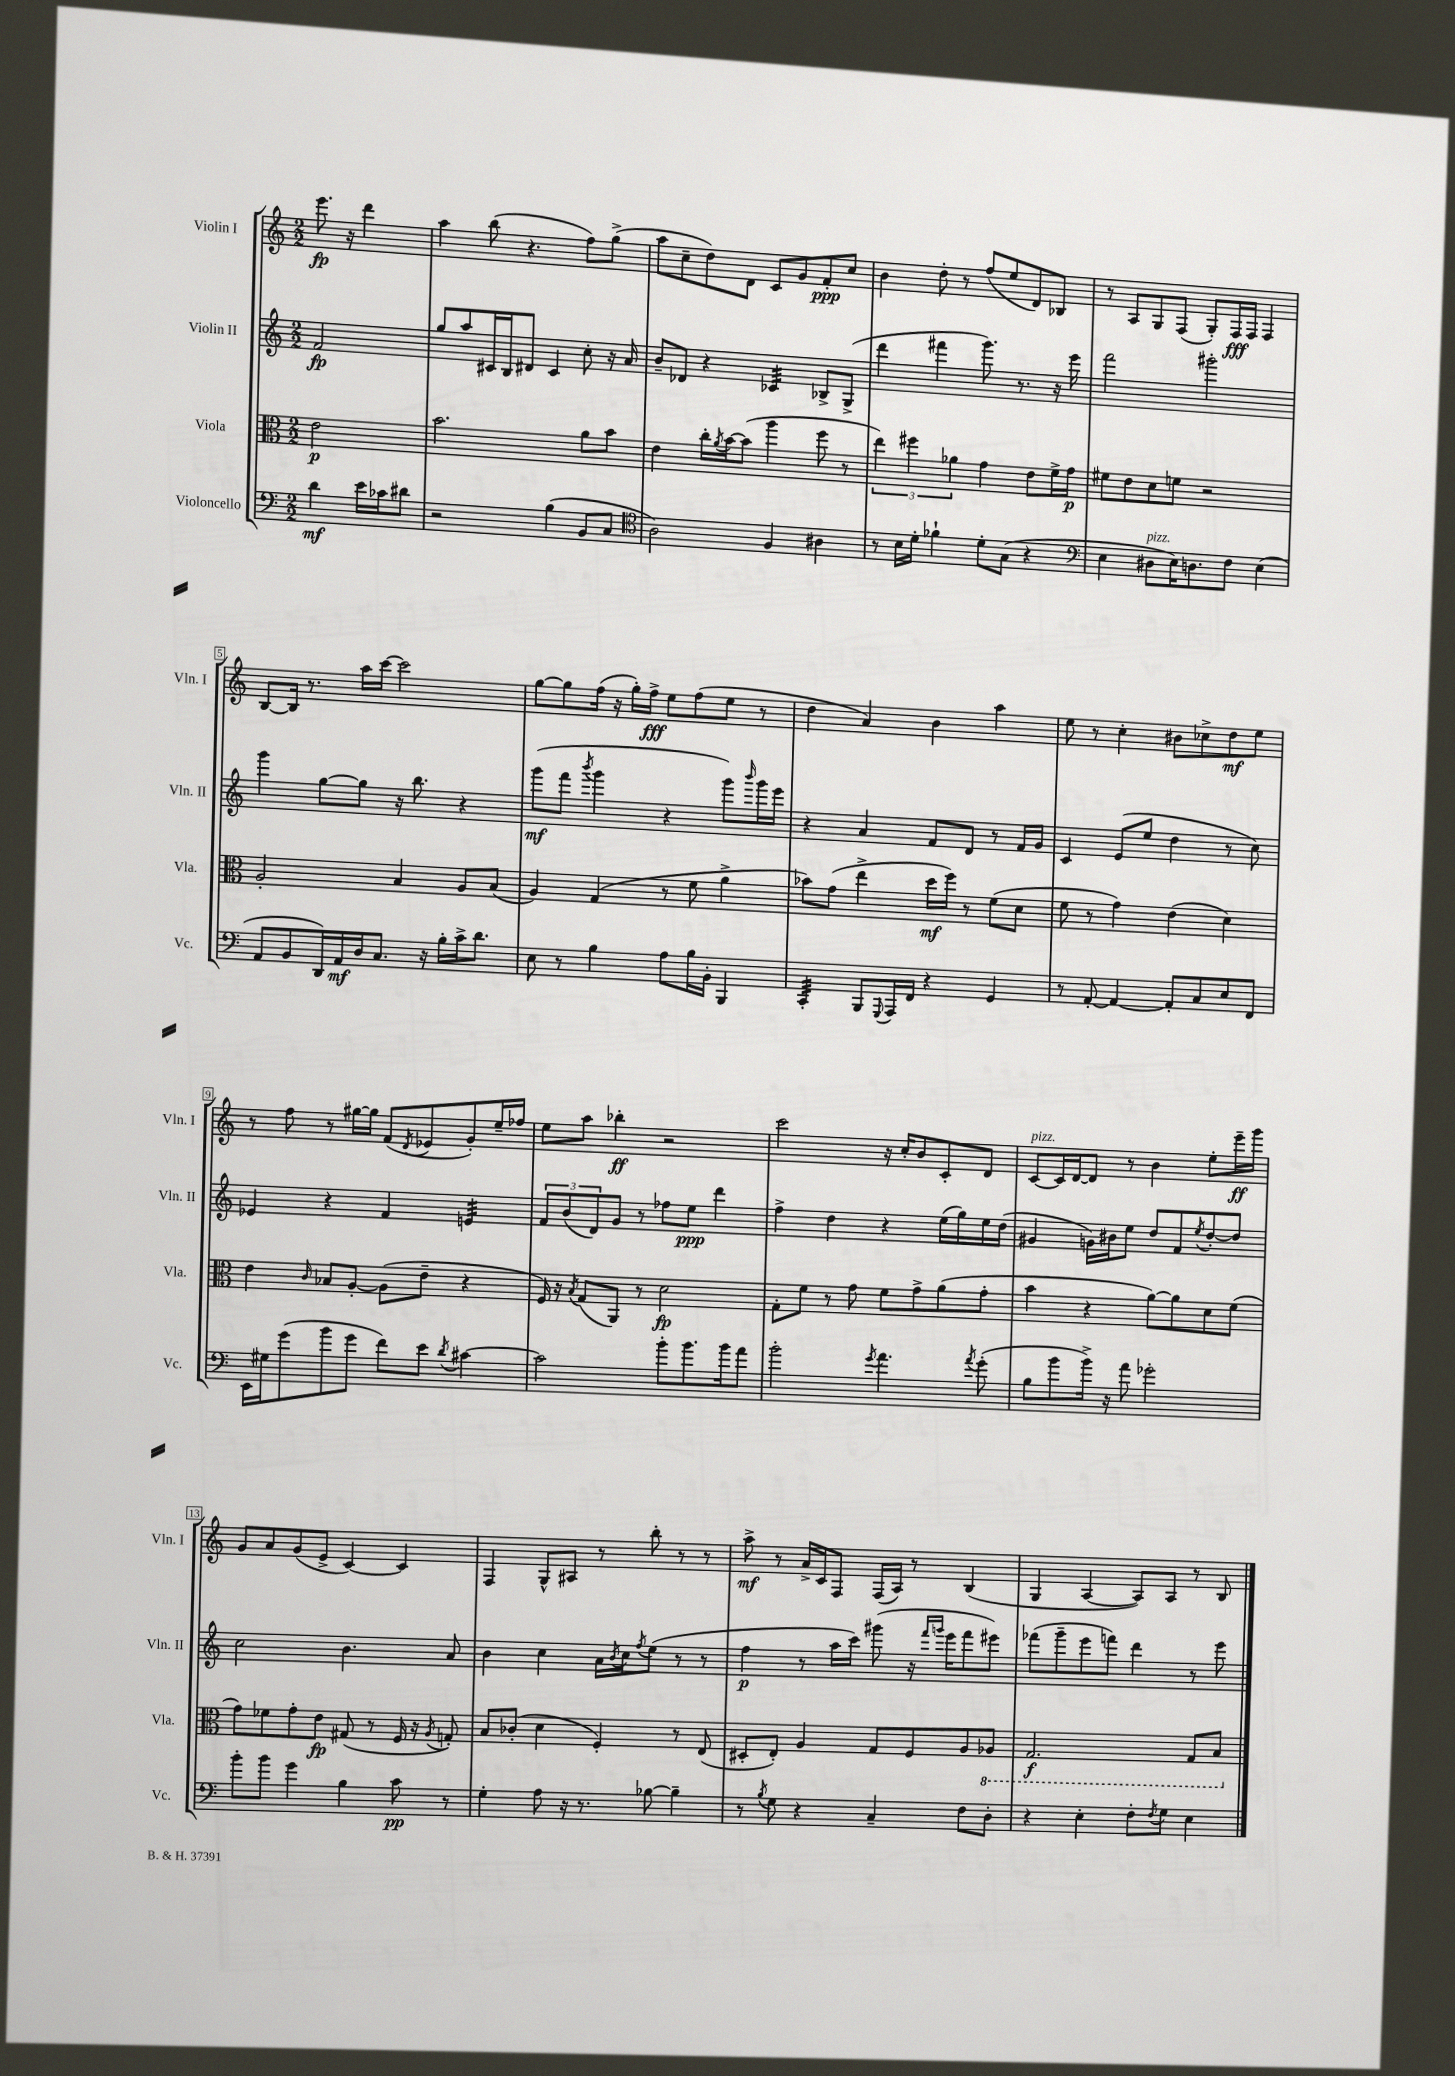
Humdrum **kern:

**kern	**kern	**kern	**kern
*staff4	*staff3	*staff2	*staff1
*clefF4	*clefC3	*clefG2	*clefG2
*k[]	*k[]	*k[]	*k[]
*M2/2	*M2/2	*M2/2	*M2/2
4d	2e	2f	8.eee
.	.	.	16r
16e	.	.	4ddd
16c-	.	.	.
8d#	.	.	.
=	=	=	=
2r	2.b	8gg	4aa
.	.	8aa	.
.	.	16c#	(8bb
.	.	16B	.
.	.	8d#	4.r
(4B	.	4c#	.
8BB	8a	8cc'	8ff)
8C	8b	16r	(8gg^
.	.	16a	.
=	=	=	=
*clefC4	*	*	*
2A)	4e	8b~	8aa
.	.	8d-	8cc~
.	16cc'	4r	8dd)
.	8qa	.	.
.	[16b	.	.
.	(8b]	.	8d
4F	4aa	4c-	8c
.	.	.	8g
4A#	8ff	8B-^	8f'
.	8r	(8G^	8cc
=	=	=	=
8r	6ee)	4ddd	4b
16B	.	.	.
.	6ff#	.	.
16d'	.	.	.
4f-`	.	4fff#	8dd'
.	6a-	.	.
.	.	.	8r
8d'	4g	8.ggg)	(8ff
(8G	.	.	8ee
.	.	8.r	.
4r	8e	.	8d)
.	16f^	16r	8B-
.	16g	16eee	.
=	=	=	=
*clefF4	*	*	*
4E	8f#	2fff	8r
.	8e	.	8A
8D#	8d	.	8G
16E)	8f	.	(8F
8.D	.	.	.
.	2r	2ggg#'	8G')
8F	.	.	16F
.	.	.	16F
(4E	.	.	4F
=	=	=	=
8AA	2A'	4ggg	[8B
8BB	.	.	16B]
.	.	.	8.r
16DD)	.	[8gg	.
16AA	.	.	.
16D	.	8gg]	16aa
8.C	.	.	[16ccc
.	4B	16r	2ccc]
.	.	8.bb	.
16r	.	.	.
16B'	.	.	.
16c^	8A	4r	.
8.d	.	.	.
.	(8B	.	.
=	=	=	=
8E	4A)	(8ggg	[8gg
8r	.	8fff	8gg]
.	.	8qbbb	.
4B	(4G	4ggg	(16ff
.	.	.	16r
.	.	.	16gg')
.	.	.	16ff^
8A	8r	4r	8ee
16B	8f	.	(8ff
16BB'	.	.	.
4BBB	4a^	8ggg)	8ee
.	.	16qqbbb	.
.	.	16ggg	8r
.	.	16eee	.
=	=	=	=
4CC'	8b-)	4r	4dd
.	(8g	.	.
8BBB	4ee^	4a	4a)
8qqGGG	.	.	.
16AAA	.	.	.
16FF	.	.	.
4r	16dd	8f	4b
.	16ff)	.	.
.	8r	8d	.
4GG	(8f	8r	4aa
.	8d	16f	.
.	.	16g	.
=	=	=	=
8r	8f	4c	8ee
[8AA'	8r	.	8r
4AA_	4g)	(8e	4cc'
.	.	8ee	.
8AA']	(4e	4dd	8b#
8C	.	.	8cc-^
8E	4d)	8r	8dd
8FF	.	8cc)	8ee
=	=	=	=
16EE	4e	4e-	8r
16G#	.	.	.
(8g	.	.	8ff
.	16qqc	.	.
8b	8B-	4r	8r
8g	[8A'	.	[16gg#
.	.	.	16gg#]
8f)	(8A]	4f	(8f
.	.	.	8qd
8e	8e~	.	8e-
8qd	.	.	.
[4c#	4r	4e	8g')
.	.	.	16ee~
.	.	.	16ff-
=	=	=	=
2c#]	16F)	12f	8ee
.	16r	.	.
.	.	(12b	.
.	8qB	.	.
.	(8G	.	8aa
.	.	12d)	.
.	8AA)	8g	4bb-'
.	8r	8r	.
8b'	2d	8ff-	2r
8.b	.	8ee	.
.	.	4ddd	.
16b	.	.	.
8a	.	.	.
=	=	=	=
2b'	8G'	4ff^	2ccc
.	8f	.	.
.	8r	4dd	.
.	8g	.	.
8qg	.	.	.
4.a	8f	4r	16r
.	.	.	16cc'
.	8g^	.	8b
.	(8a	(16ee	8c'
.	.	16gg)	.
8qa	.	.	.
(8g'	8g'	16ee	8d
.	.	(16dd	.
=	=	=	=
8B	4b	4g#	[8c
8b	.	.	16c]
.	.	.	[16d
16b^)	4r	16g)	8d]
16r	.	16b#	.
8a	.	8ee	8r
2g-'	[8a)	8dd	4b
.	8a]	8f	.
.	.	8qee	.
.	8d	[8dd'	8ee'
.	(8f	8dd]	16eee~
.	.	.	16ggg
=	=	=	=
8b'	8g)	2cc	8g
8b	8f-	.	8a
4g	8g'	.	(8g
.	8e	.	8e^
4B	(8G#	4.b	[4c)
.	8r	.	.
8c	16F	.	4c]
.	16r	.	.
.	8qA	.	.
8r	8G')	8a	.
=	=	=	=
4G'	8B	4b	4F
.	(8c-'	.	.
8A	4d	4cc	8G^^
16r	.	.	8A#
8.r	.	.	.
.	4F')	16a	8r
.	.	8qb	.
.	.	16cc	.
.	.	8qff	.
[8B-	.	(8ee	8bb'
4B-~]	8r	8r	8r
.	(8E	8r	8r
=	=	=	=
8r	8D#'	4ff	8aa^
8qB	.	.	.
8G	8E')	.	8r
4r	4A	8r	16a^
.	.	.	16c
.	.	16aa	8F
.	.	16ccc)	.
4C~	8G	(8ggg#	(16F
.	.	.	16A)
.	8F	16r	8r
.	.	16qqfff	.
.	.	16qqggg	.
.	.	16eee	.
8F	8A	8fff	(4B
8D'	8AA-	8eee#)	.
=	=	=	=
4r	2.GG	(8fff-	4G
.	.	8ggg~	.
4E'	.	8eee	[4A
.	.	8fff)	.
8F'	.	4ddd	8A])
8qF	.	.	.
8G	.	.	8A
4E	8GG	8r	8r
.	8BB	8eee	8B
==	==	==	==
*-	*-	*-	*-
